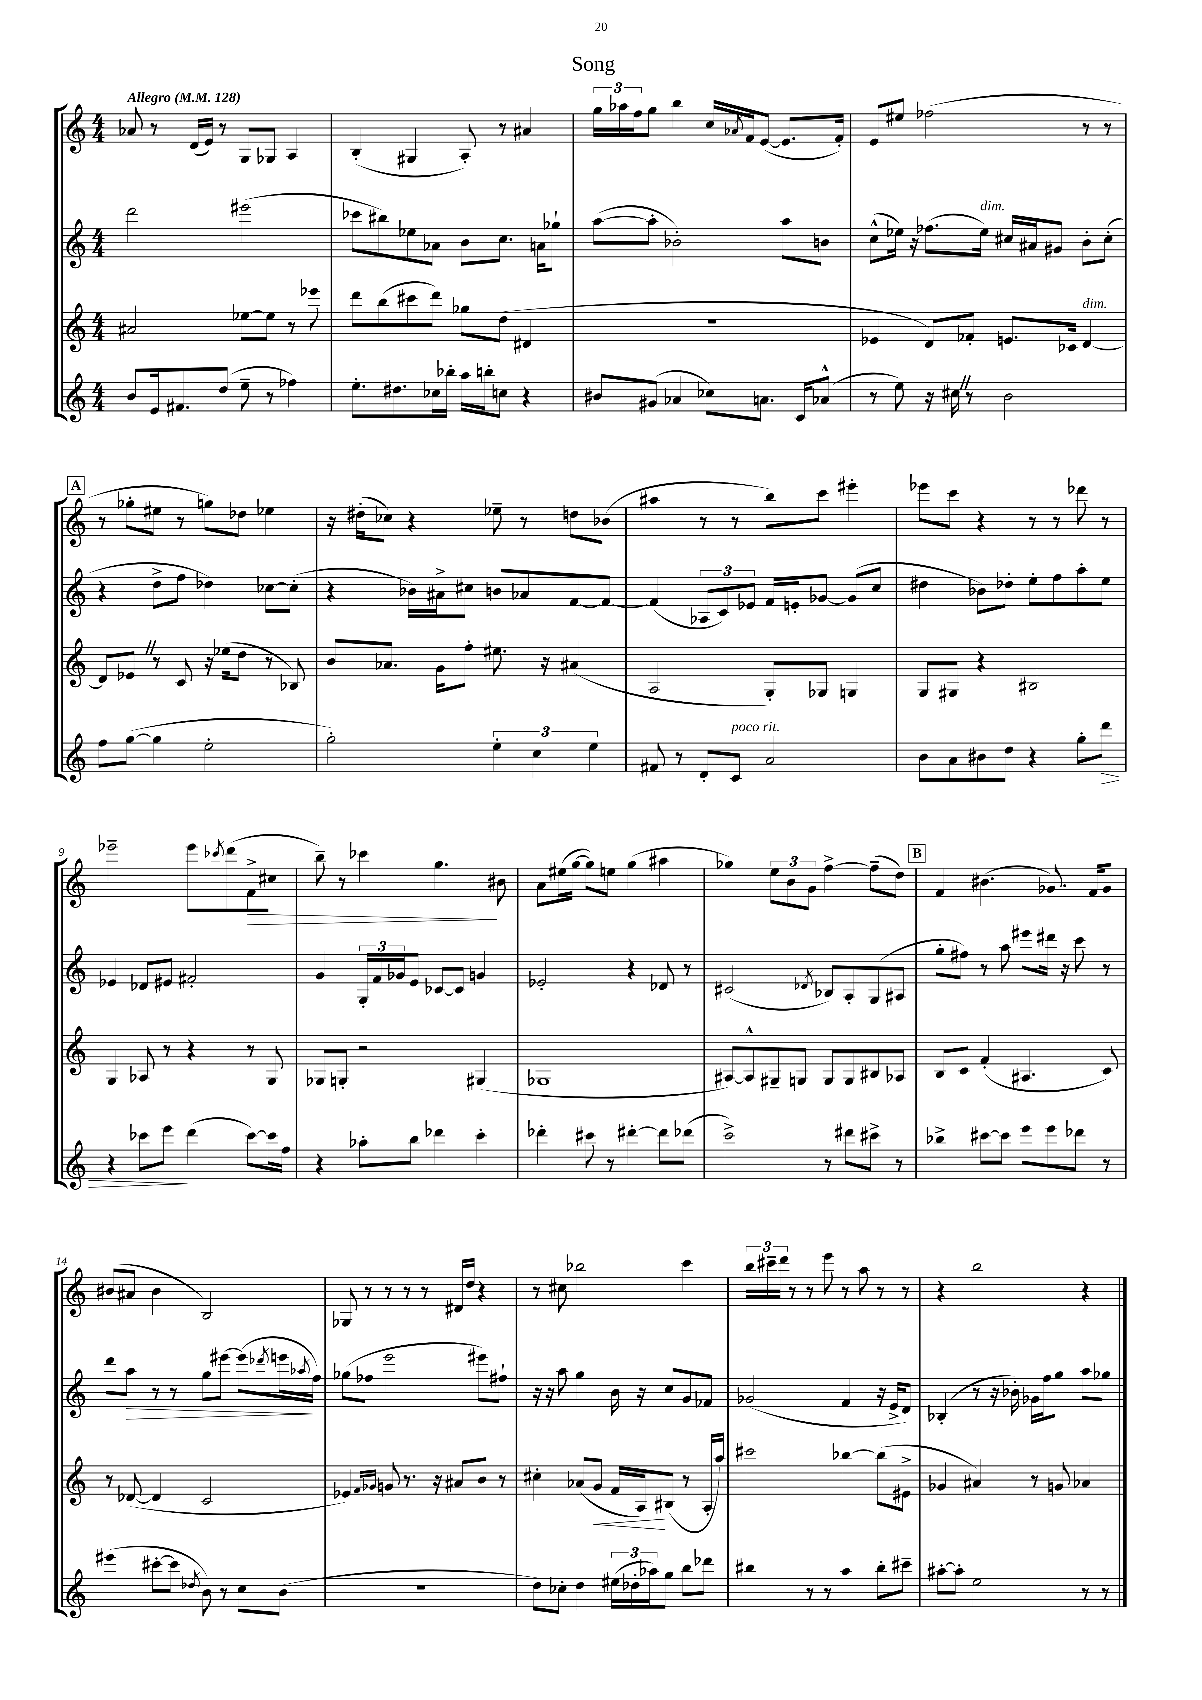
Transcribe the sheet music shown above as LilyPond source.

\header { title = "Song" }
<<
\new StaffGroup <<
\new Staff = "s0" {
    \clef treble \key c \major \numericTimeSignature \time 4/4 \tempo "Allegro" 4 = 128
    aes'8 r8 d'16( e'16) r8 g8 ges8 a4 |
    b4-.( gis4 a8-.) r8 ais'4 |
    \tuplet 3/2 { g''16 aes''16 f''16 } g''8 b''4 c''16 \acciaccatura { aes'8 } f'16 e'8~( e'8. f'16-.) |
    e'8 eis''8 fes''2( r8 r8 |
    \mark \markup { \box "A" } r8 ges''8-. eis''8 r8 g''8) des''8 ees''4 |
    r16 dis''16-.( ces''8) r4 ees''8-- r8 d''8 bes'8( |
    ais''4 r8 r8 b''8) c'''8 eis'''4-. |
    ees'''8 c'''8 r4 r8 r8 des'''8 r8 |
    ees'''2-- ees'''8 \acciaccatura { ces'''8 } d'''8( f'8->\> cis''8 |
    b''8--) r8 ces'''4 g''4.\! bis'8 |
    a'8 eis''16( g''16~ g''8) e''8 g''4( ais''4 |
    ges''4) \tuplet 3/2 { e''8 b'8 g'8 } f''4~-> f''8--( d''8) |
    \mark \markup { \box "B" } f'4 bis'4.( ges'8.) f'16 ges'8 |
    bis'8( ais'8 bis'4 b2) |
    ges8 r8 r8 r8 r8 dis'16 d''16 r4 |
    r8 cis''8 bes''2 c'''4 |
    \tuplet 3/2 { b''16 cis'''16-- d'''16 } r8 r8 e'''8 r8 a''8 r8 r8 |
    r4 b''2 r4 \bar "|." |
}
\new Staff = "s1" {
    \clef treble \key c \major \numericTimeSignature \time 4/4
    d'''2 eis'''2( |
    ces'''8 bis''8) ees''8 aes'8 b'8 c''8. a'16 ges''8-! |
    a''8~( a''8-. bes'2-.) a''8 b'8 |
    c''8-^( ees''16) r16 fes''8.( ees''16^\markup { \italic "dim." }) cis''16 ais'16 gis'8 b'8-. cis''8-.( |
    \mark \markup { \box "A" } r4 d''8-> f''8 des''4) ces''8~ ces''8-.( |
    r4 bes'16) ais'16-> cis''8 b'8 aes'8 f'8~ f'8~ |
    f'4( \tuplet 3/2 { aes8 c'8) ees'8 } f'16 e'16-. ges'8~ ges'8( c''8 |
    dis''4 bes'8) des''8-. e''8-. f''8 a''8-. e''8 |
    ees'4 des'8 eis'8 fis'2-. |
    g'4 \tuplet 3/2 { g16-. f'16 ges'16 } e'8 ces'8~ ces'8 g'4 |
    ees'2-. r4 des'8 r8 |
    cis'2( \acciaccatura { des'8 } bes8) a8-. g8( ais8 |
    \mark \markup { \box "B" } g''8-. fis''8) r8 a''8 eis'''8 dis'''16 r16 c'''8 r8 |
    d'''8 a''8\> r8 r8 g''8 eis'''8~ eis'''8( \acciaccatura { des'''8 } e'''16\! \acciaccatura { aes''8 } f''16) |
    ges''8( fes''8 e'''2 eis'''8) fis''8-! |
    r16 r16 a''8 g''4 b'16 r16 c''8 g'8 fes'8 |
    ges'2( f'4 r16 e'16-> d'8) |
    bes4-.( r8 r16 bes'16-.) ges'16 f''16 g''8 a''8 ges''8 \bar "|." |
}
\new Staff = "s2" {
    \clef treble \key c \major \numericTimeSignature \time 4/4
    ais'2 ees''8~ ees''8 r8 ees'''8 |
    d'''8 b''8( cis'''8 d'''8) ges''8 d''8( dis'4 |
    R1 |
    ees'4 d'8) fes'8-. e'8. ces'16 d'4~^\markup { \italic "dim." } |
    \mark \markup { \box "A" } d'8 ees'8 \once \override BreathingSign.text = \markup { \musicglyph "scripts.caesura.straight" } \breathe r8 c'8 r16 ees''16( d''8 r8 bes8) |
    b'8 aes'8. g'16 f''8-. eis''8. r16 ais'4( |
    a2 g8-.) ges8 g4 |
    g8 gis8 r4 bis2 |
    g4 aes8 r8 r4 r8 g8 |
    ges8 g8-. r2 gis4( |
    ges1 |
    ais8~) ais8-^ gis8-- g8 g8 g8 bis8 aes8 |
    \mark \markup { \box "B" } b8 c'8 f'4-.( ais4. c'8) |
    r8 des'8~( des'4 c'2 |
    ees'4) \grace { f'16 ges'16 } g'8 r8. r16 ais'8 b'8 r8 |
    cis''4-. aes'8( g'8\< f'16 a16\!) bis8( r8 a16-. a''16) |
    cis'''2 bes''4~ bes''8( eis'8-> |
    ges'4 ais'4) r8 g'8 aes'4 \bar "|." |
}
\new Staff = "s3" {
    \clef treble \key c \major \numericTimeSignature \time 4/4
    b'8 e'16 fis'8. d''8( e''8-- r8 fes''4) |
    e''8.-. dis''8. ces''16 bes''16-. a''16 b''16-. c''8 r4 |
    bis'8 gis'8( aes'4 ces''8) a'8. c'16 aes'8-^( |
    r8 e''8) r16 cis''16 \once \override BreathingSign.text = \markup { \musicglyph "scripts.caesura.straight" } \breathe r8 b'2 |
    \mark \markup { \box "A" } f''8 g''8~( g''4 e''2-. |
    g''2-.) \tuplet 3/2 { e''4-. c''4 e''4 } |
    fis'8 r8 d'8-. c'8^\markup { \italic "poco rit." } a'2 |
    b'8 a'8 bis'8 d''8 r4 g''8-. d'''8\> |
    r4 ces'''8 e'''8\! d'''4( ces'''8~) ces'''16 f''16 |
    r4 aes''8-. b''8 des'''4 c'''4-. |
    des'''4-. cis'''8 r8 dis'''4~-. dis'''8 des'''8( |
    c'''2->) r8 dis'''8 cis'''8-> r8 |
    \mark \markup { \box "B" } bes''4-> cis'''8~ cis'''8 e'''8 e'''8 des'''8 r8 |
    eis'''4( cis'''8~-. cis'''8 \acciaccatura { des''8 } b'8) r8 c''8 b'8( |
    r1 |
    d''8) ces''8-. d''4 \tuplet 3/2 { eis''16( des''16-. aes''16) } g''8 b''8 des'''8 |
    bis''4 r8 r8 a''4 bis''8-. cis'''8-- |
    ais''8~-. ais''8-. e''2 r8 r8 \bar "|." |
}
>>
>>
